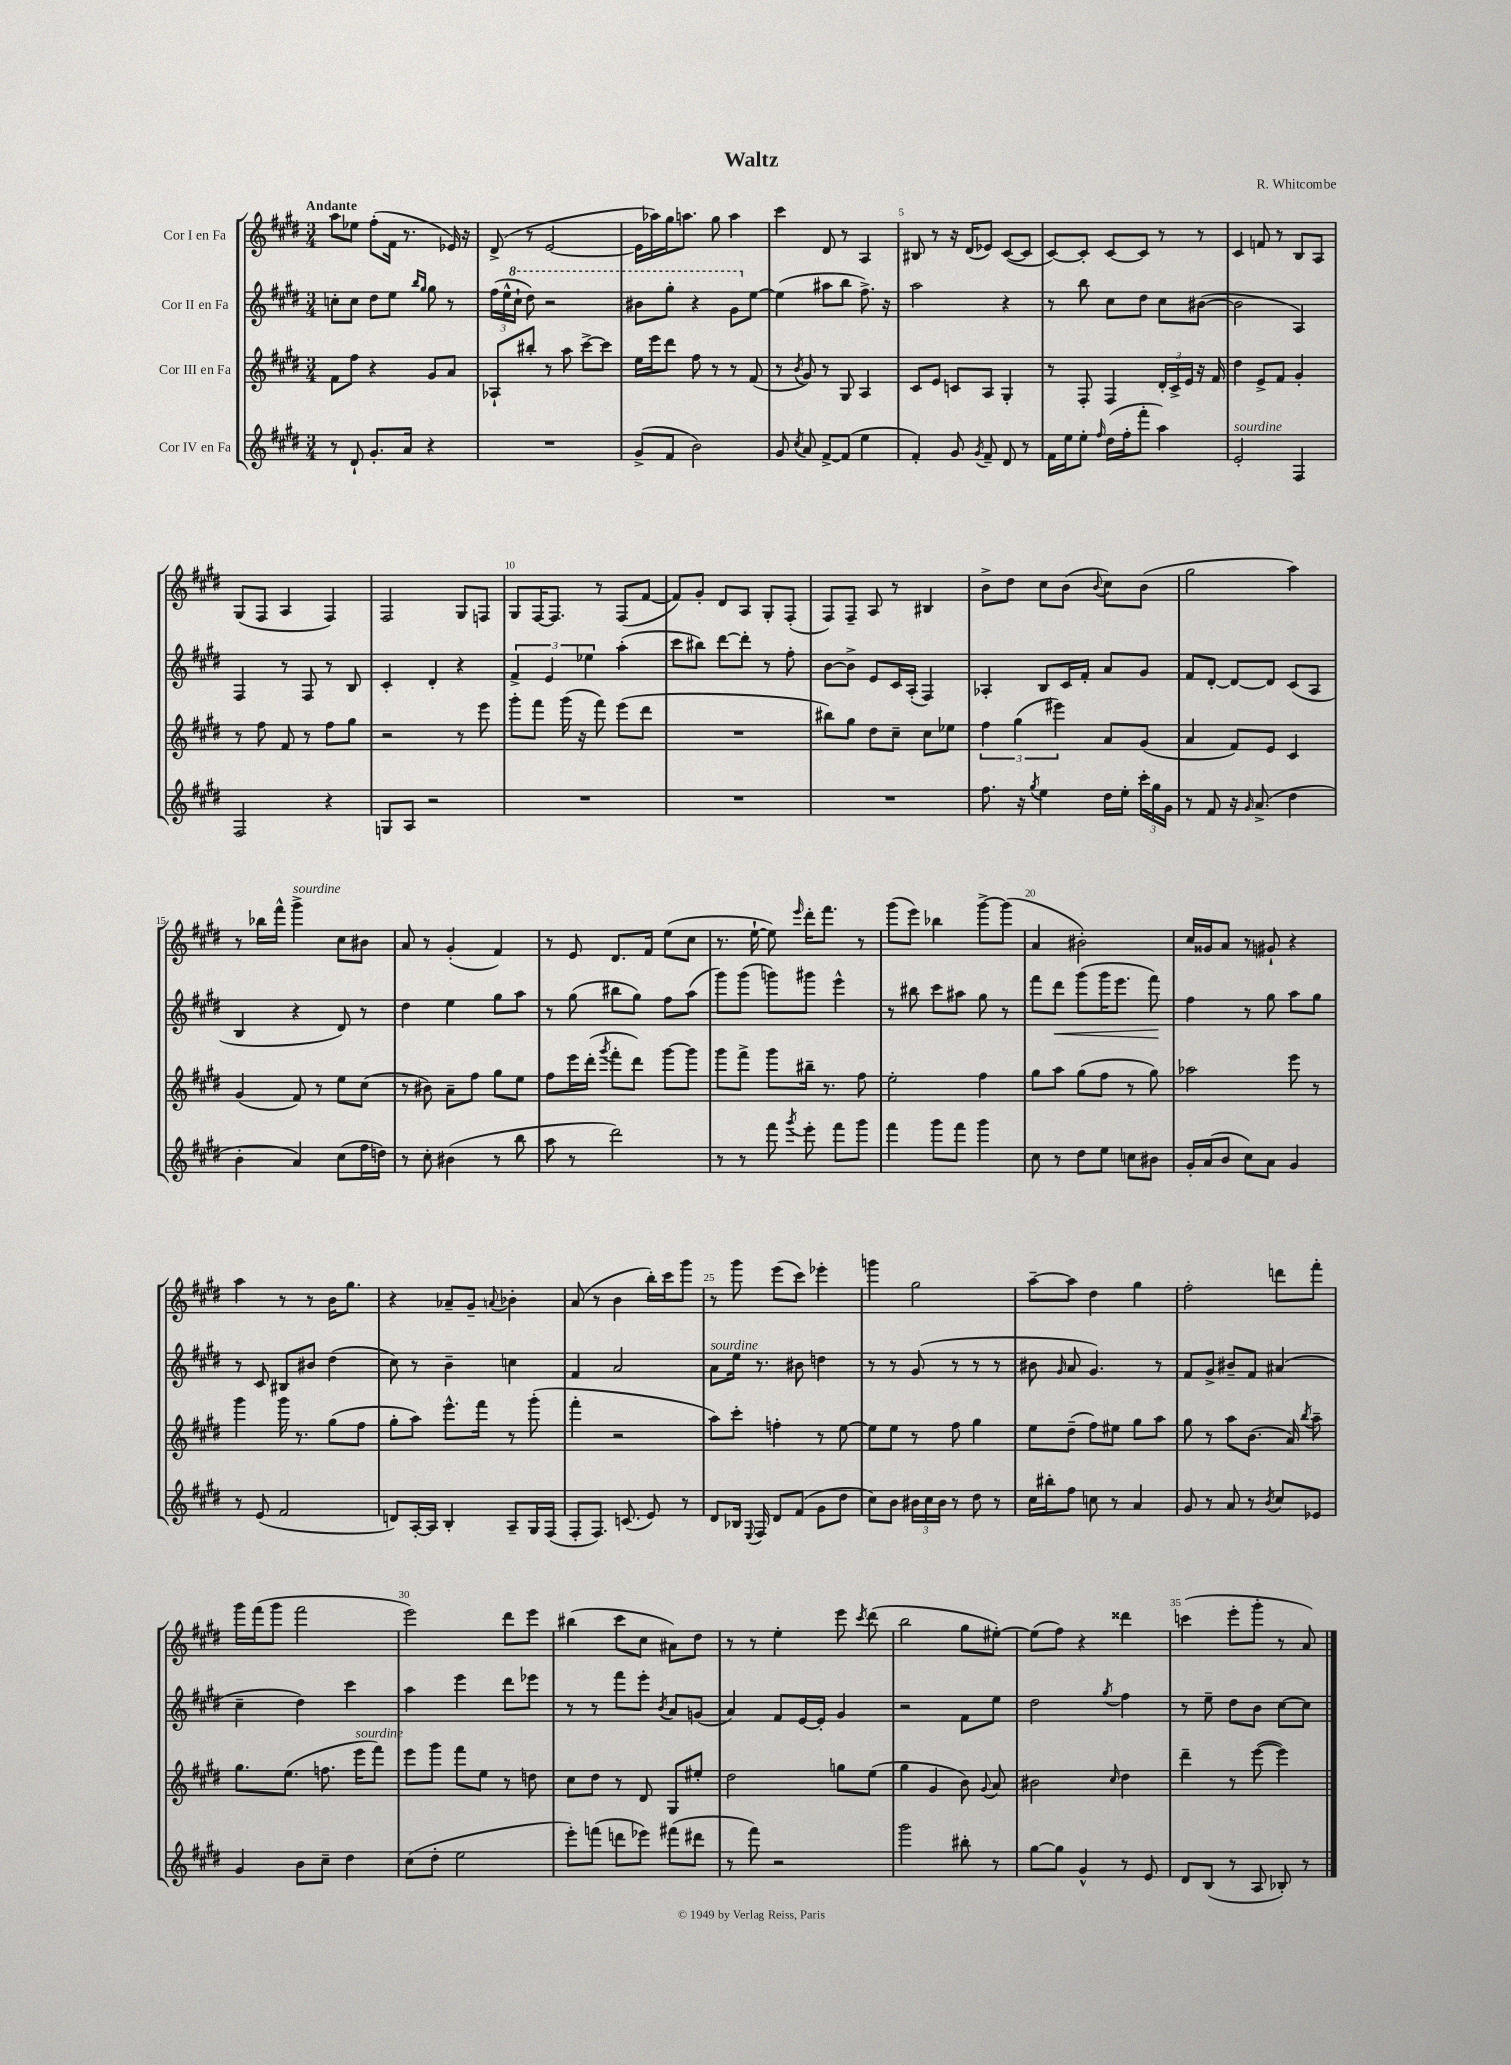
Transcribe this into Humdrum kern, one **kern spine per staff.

**kern	**kern	**kern	**kern
*staff4	*staff3	*staff2	*staff1
*clefG2	*clefG2	*clefG2	*clefG2
*k[f#c#g#d#]	*k[f#c#g#d#]	*k[f#c#g#d#]	*k[f#c#g#d#]
*M3/4	*M3/4	*M3/4	*M3/4
8r	8f#	8cc'	8aa
8d#`	8ff#	8cc	8ee-
8.g#'	4r	8dd#	(8ff#'
.	.	8ee	16f#
16a	.	.	8.r
.	.	16qqbb	.
.	.	16qqgg#	.
4r	8g#	8gg#	.
.	8a	8r	16e-)
.	.	.	16r
=	=	=	=
2.r	8A-`	(24ff#	(8d#^
.	.	24ee^^	.
.	.	24ccc#`	.
.	8bb#'	8ddd#)	8r
.	8r	2r	[2e
.	8aa	.	.
.	[8ccc#^	.	.
.	8ccc#]	.	.
=	=	=	=
(8g#^	16ee	8bb#	16e]
.	16eee	.	16aa-)
8f#	8ddd#	8ggg#'	16gg#
.	.	.	8.aa
2b)	8ff#	4r	.
.	8r	.	8gg#
.	8r	8gg#	4aa
.	(8f#	[8ee	.
=	=	=	=
8g#	8r	(4ee]	4ccc#
8qcc#	8qb	.	.
8a	8g#)	.	.
[8f#^	8r	8aa#	8d#
(8f#]	8G#	8bb	8r
4ee	4A	8.ff#^)	4A
.	.	16r	.
=	=	=	=
4f#')	8c#	2aa	8B#
.	8e	.	8r
8g#	8c	.	16r
.	.	.	(16d#
8qg#	.	.	.
8f#~	8A	.	8e-)
8d#	4G#'	4r	([8c#
8r	.	.	8c#]
=	=	=	=
16f#	8r	8r	[8c#)
16ee	.	.	.
8ee'	8F#'	8bb	8c#']
16qqff#	.	.	.
(16dd#	4F#	8cc#	[8c#
16ff#'	.	.	.
8fff#'	.	8dd#	8c#]
4aa)	24d#'	8cc#	8r
.	24c#^	.	.
.	24e	.	.
.	16r	([8b#	8r
.	16f#	.	.
=	=	=	=
2e'	4dd#	2b#]	4c#
.	8e^	.	8f
.	8f#	.	8r
4F#	4g#'	4A)	8B
.	.	.	8A
=	=	=	=
2F#	8r	4F#	(8G#
.	8ff#	.	8F#
.	8f#	8r	4A
.	8r	8F#	.
4r	8ff#	8r	4F#)
.	8gg#	8B	.
=	=	=	=
8G	2r	4c#'	2F#
8A	.	.	.
2r	.	4d#'	.
.	8r	4r	8G#
.	8eee	.	8F
=	=	=	=
2.r	8ggg#'	6f#^	8G#
.	8fff#	.	[16F#
.	.	6e	.
.	.	.	8.F#]
.	(16ggg#	.	.
.	16r	.	.
.	.	6ee-	.
.	8fff#)	.	8r
.	(8eee	(4aa'	(8F#
.	8ddd#	.	[8f#
=	=	=	=
2.r	2.r	8ccc#	8f#])
.	.	8bb#)	8g#'
.	.	[8ddd#	8d#
.	.	8ddd#']	8A
.	.	8r	8G#'
.	.	8ff#'	(8F#'
=	=	=	=
2.r	8bb#)	[8b	8F#)
.	8gg#	8b^]	8F#~
.	8dd#	8e	8A
.	8cc#~	16c#	8r
.	.	(16A'	.
.	8cc#	4F#)	4B#
.	8ee-	.	.
=	=	=	=
8.ff#	6ff#	4A-'	8b^
.	.	.	8dd#
.	(6gg#	.	.
16r	.	.	.
8qgg#	.	.	.
4ee	.	8B	8cc#
.	6eee#)	.	.
.	.	16c#	(8b
.	.	16f#'	.
.	.	.	8qqb
16dd#	8a	8a	8cc#)
16ee'	.	.	.
24ccc#'	(8g#	8g#	(8b
24gg#	.	.	.
24g#	.	.	.
=	=	=	=
8r	4a	8f#	2gg#
8f#	.	[8d#'	.
16r	8f#)	8d#_	.
16qqg#	.	.	.
(8.a^	.	.	.
.	8e	8d#]	.
4dd#	4c#	(8c#	4aa)
.	.	8A	.
=	=	=	=
4b'	(4g#	4B	8r
.	.	.	16bb-
.	.	.	16fff#^^
4a)	8f#)	4r	4ggg#^
.	8r	.	.
(8cc#	8ee	8d#)	8cc#
16ff#	(8cc#	8r	8b#
16dd)	.	.	.
=	=	=	=
8r	8r	4dd#	8a
8cc#'	8b#)	.	8r
(4b#	8a~	4ee	(4g#'
.	8ff#	.	.
8r	8gg#	8gg#	4f#)
8bb	8ee	8aa	.
=	=	=	=
8aa	8ff#	8r	8r
8r	16eee	(8gg#	8e
.	(16ddd#'	.	.
.	8qggg#	.	.
2ddd#)	8fff#'	8bb#	8.d#
.	8ddd#)	8gg#)	.
.	.	.	16f#
.	[8ggg#	8ff#	(8ee
.	8ggg#]	(8aa	8cc#
=	=	=	=
8r	8ggg#	8ggg#)	8.r
8r	8fff#^	(8ggg#	.
.	.	.	[16ee`
8fff#	8ggg#	8ggg)	8ee])
8qggg#	.	.	16qqeee
8eee'	16bb#~	8ggg#	16ddd#'
.	8.r	.	8.fff#
8fff#	.	4eee^^	.
8ggg#	8ff#	.	8r
=	=	=	=
4fff#	2ee'	8r	(8ggg#
.	.	8bb#	8eee)
8ggg#	.	8ccc#	4bb-
8fff#	.	8aa#	.
4ggg#	4ff#	8gg#	[8ggg#^
.	.	8r	(8ggg#]
=	=	=	=
8cc#	8gg#	8fff#	4a
8r	8aa	8ddd#	.
8dd#	(8gg#	(8ggg#	2b#')
8ee	8ff#	16ggg#	.
.	.	8.eee	.
8cc	8r	.	.
8b#	8gg#)	8fff#)	.
=	=	=	=
16g#'	2aa-	4ff#	16cc#
(16a	.	.	16g##
8b	.	.	8a
8cc#)	.	8r	8r
8a	.	8gg#	8g#`
4g#	8eee	8aa	4r
.	8r	8gg#	.
=	=	=	=
8r	4ggg#	8r	4aa
(8e	.	8c#	.
2f#	16ggg#	8B#	8r
.	8.r	.	.
.	.	8b#	8r
.	(8gg#	(4dd#	16b
.	.	.	8.gg#
.	8ff#	.	.
=	=	=	=
8d)	8gg#'	8cc#)	4r
[16A'	8aa)	8r	.
16A]	.	.	.
4B'	8.eee^^	4b~	8a-~
.	.	.	8g#~
.	16fff#	.	.
.	.	.	8qqa
8A~	8r	4cc	4b-'
16G#	(8ggg#'	.	.
(16F#	.	.	.
=	=	=	=
8F#'	4fff#'	4f#	(8a
8.F#)	.	.	8r
.	2r	2a	4b
(8.c	.	.	.
8e)	.	.	16bb')
.	.	.	16ccc#
8r	.	.	8ggg#
=	=	=	=
8d#	8aa)	8a	8r
16B-	8ccc#'	16ee	8ggg#
8qqE	.	.	.
16F#	.	8.r	.
8d#	4ff'	.	(8eee
(8f#	.	8b#	8ccc#)
8g#	8r	4dd	4eee-'
8dd#	[8ee	.	.
=	=	=	=
8cc#)	8ee]	8r	4ggg
8b	8ee	8r	.
24b#	8r	(8g#	2gg#
24cc#	.	.	.
24b#	.	.	.
8r	8ff#	8r	.
8dd#	4gg#	8r	.
8r	.	8r	.
=	=	=	=
16cc#	8ee	8b#	[8aa~
16bb#'	.	.	.
.	.	16qqg#	.
8ff#	(8dd#~	8a	8aa]
8cc	8ff#)	4.g#)	4dd#
8r	8ee#	.	.
4a	8gg#	.	4gg#
.	8aa	8r	.
=	=	=	=
8g#	8gg#	8f#	2ff#'
8r	8r	8g#^	.
8a	8aa	8b#~	.
8r	(8.b	8f#	.
8qb	.	.	.
8cc#	.	(4a#	8ddd
.	16a)	.	.
.	8qbb	.	.
8e-	8aa~	.	8fff#'
=	=	=	=
4g#	8.gg#	4cc#~	16ggg#
.	.	.	(16fff#
.	.	.	8ggg#
.	(8.ee	.	.
8b	.	4dd#)	2fff#
8cc#~	8.ff	.	.
4dd#	.	4ccc#	.
.	16eee	.	.
.	8fff#)	.	.
=	=	=	=
(8cc#	8eee	4aa	2eee)
8dd#'	8ggg#	.	.
2ee	8fff#	4eee	.
.	8ee	.	.
.	8r	8ddd#	8ddd#
.	8dd	8eee-	8eee
=	=	=	=
8eee')	8cc#	8r	(4bb#
(8fff	8dd#	8r	.
8ddd	8r	8fff#	8ccc#
8eee-)	8d#	8eee'	8cc#
.	.	8qb	.
(8fff#	8G#	8a	8a#)
8ddd#	8ee#'	(8g	8dd#
=	=	=	=
8r	2dd#	4a)	8r
8fff#)	.	.	8r
2r	.	8f#	4ee'
.	.	[16e	.
.	.	16e']	.
.	8gg	4g#	8eee
.	.	.	8qccc#
.	(8ee	.	(8ddd#
=	=	=	=
2ggg#	4gg#	2r	2bb
.	4g#	.	.
8bb#'	8b)	8f#	8gg#
.	8qqg#	.	.
8r	8a	8ee	[8ee#')
=	=	=	=
[8gg#	2b#	2dd#	(8ee#]
8gg#]	.	.	8ff#)
4g#^^	.	.	4r
.	16qqcc#	8qgg#	.
8r	4dd#	4ff#	4ddd##
8e	.	.	.
=	=	=	=
8d#	4ddd#~	8r	(4ccc
(8B	.	8ee~	.
8r	8r	8dd#	8eee'
8A	([8eee	8b	8ggg#'
8B-')	4eee])	[8cc#	8r
8r	.	8cc#]	8a)
==	==	==	==
*-	*-	*-	*-
